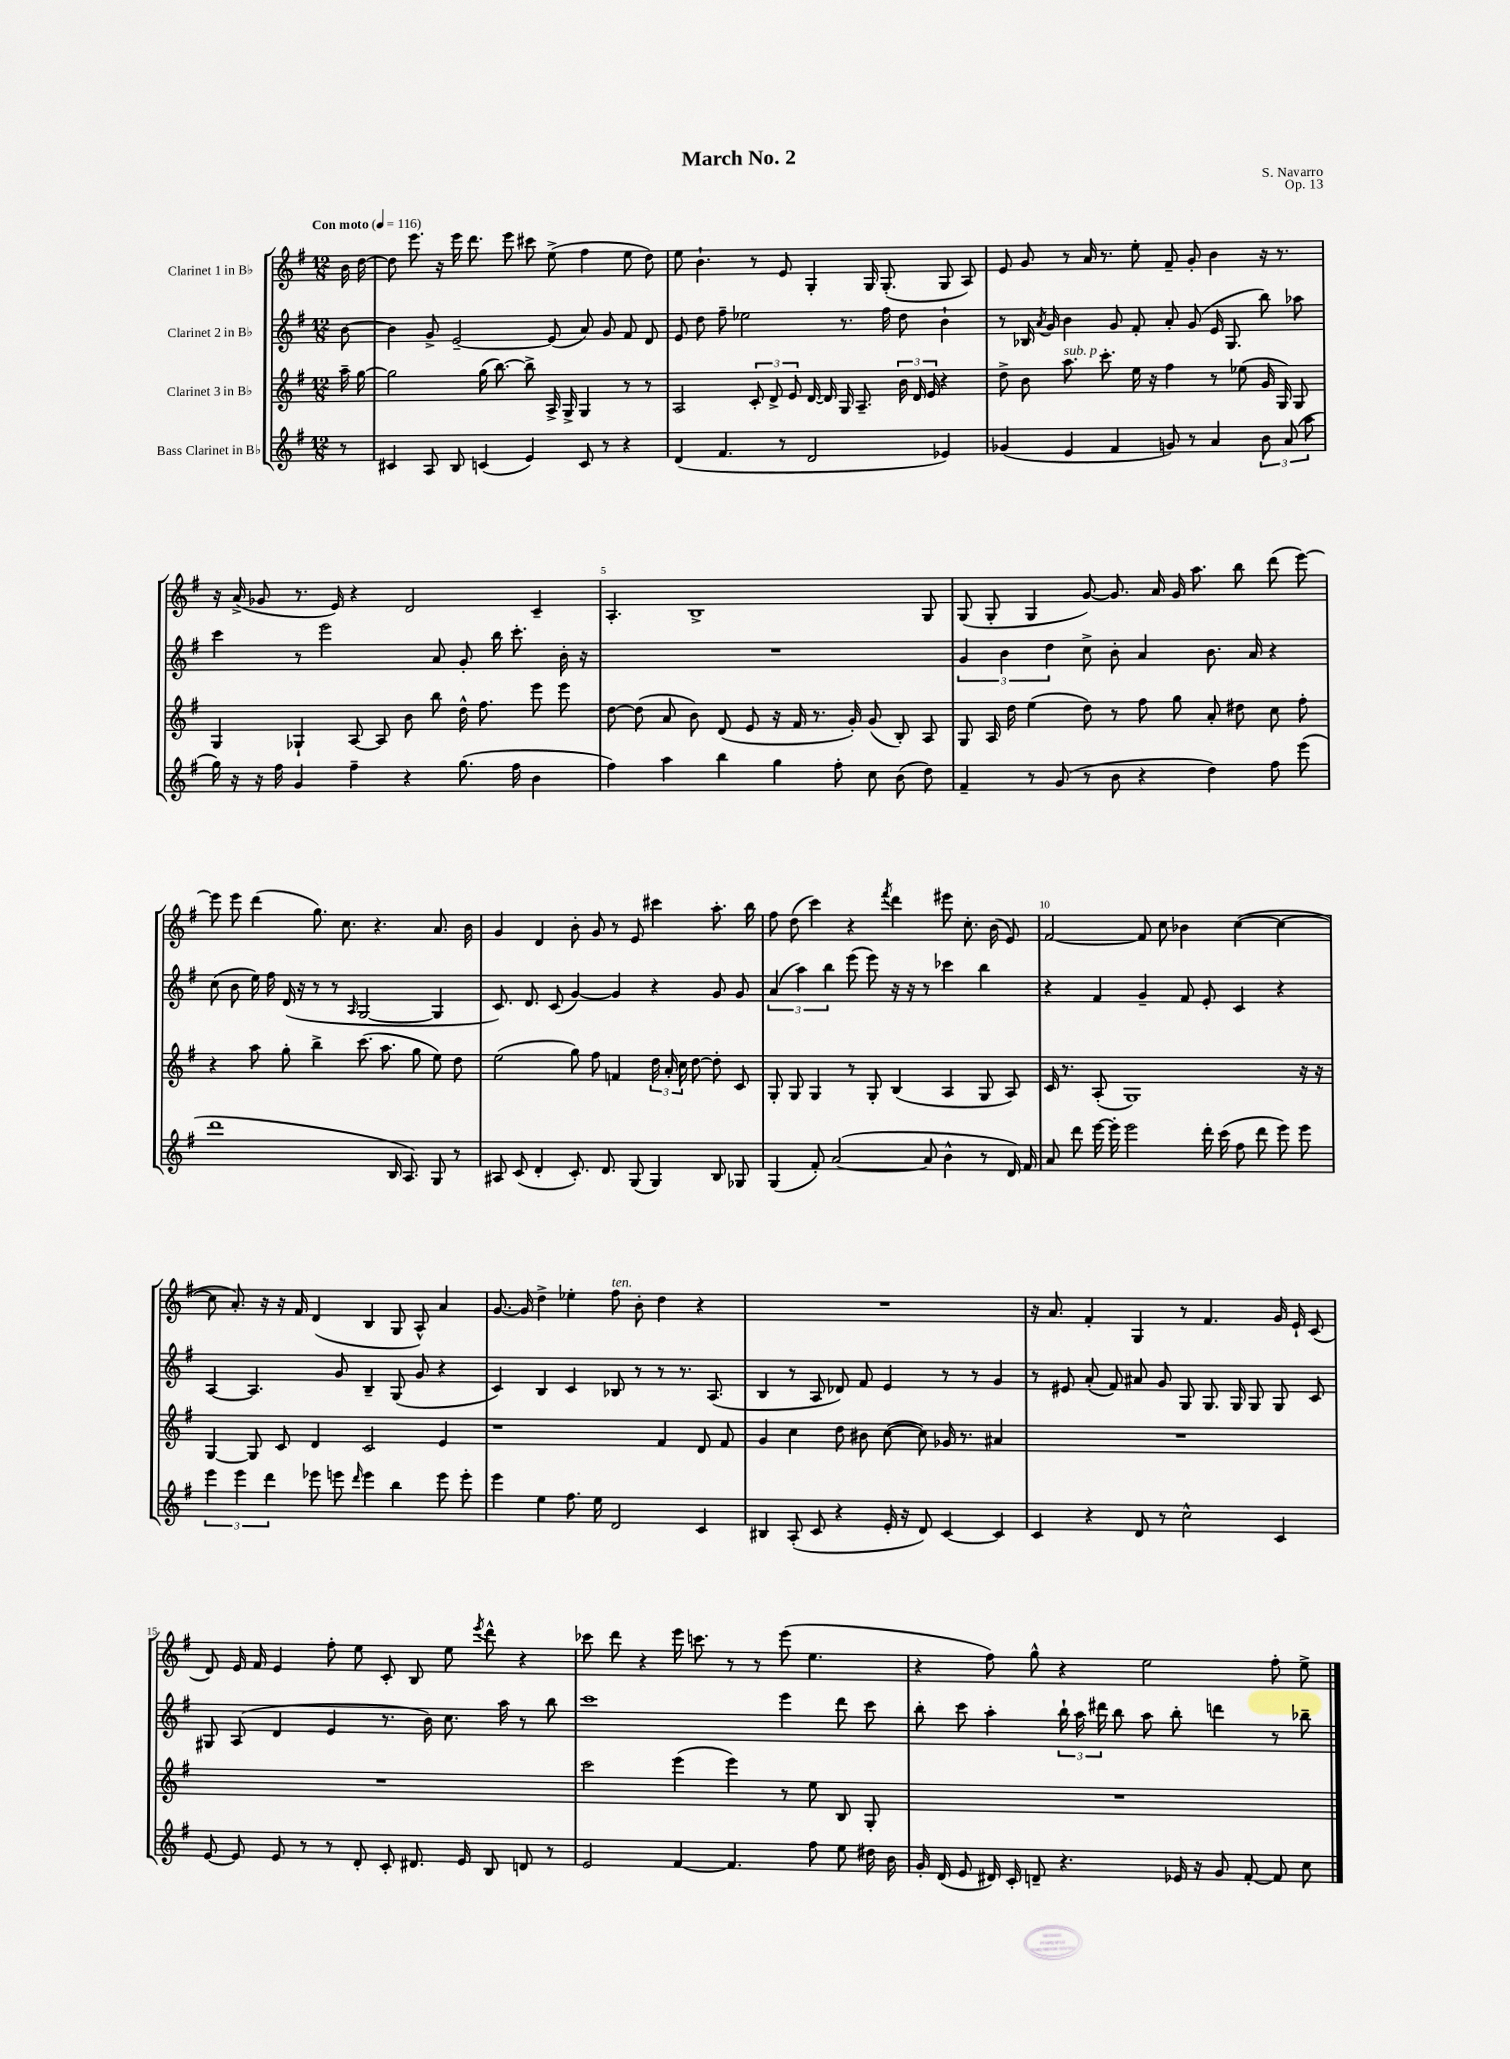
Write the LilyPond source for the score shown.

\header { title = "March No. 2" composer = "S. Navarro" opus = "Op. 13" }
<<
\new StaffGroup <<
\new Staff = "s0" \with { instrumentName = "Clarinet 1 in Bb" } {
    \clef treble \key g \major \numericTimeSignature \time 12/8 \partial 8 \tempo "Con moto" 4 = 116
    \autoBeamOff b'16 d''16~ |
    d''8 e'''8. r16 e'''16 d'''8. e'''8 cis'''8 e''8->( fis''4 e''8 d''8) |
    e''8 b'4.-! r8 e'8 g4-. g16 g8.-.( g8 a8) |
    e'8 g'8 r8 a'16 r8. e''8-. fis'8-- g'8-. b'4 r16 r8. |
    r16 a'16->( ges'8 r8. e'16) r4 d'2 c'4-- |
    a4.-. b1-> g8 |
    g8( g8-. g4 g'8~) g'8. a'16 g'16 a''8. b''8 d'''8( e'''8~) |
    e'''8 e'''8 d'''4( g''8.) c''8. r4. a'8. b'16 |
    g'4 d'4 b'8-. g'8 r8 e'8 cis'''4 a''8.-. b''16 |
    fis''8 d''8( c'''4) r4 \acciaccatura { fis'''8 } d'''4 eis'''8 c''8.-. b'16( e'8) |
    fis'2~ fis'8 c''8 bes'4 c''4~( c''4~ |
    c''8 a'8.-.) r16 r16 fis'16 d'4( b4 g8 a8-^) a'4 |
    g'8.~ g'16 d''4-> ees''4-. fis''8^\markup { \italic "ten." } b'8-. d''4 r4 |
    R1. |
    r16 a'8. fis'4-. g4 r8 fis'4. g'16 e'16-! c'8( |
    d'8) e'16 fis'16 e'4 fis''8-. e''8 c'8-. b8 e''8 \acciaccatura { e'''8 } d'''8-^ r4 |
    ces'''8 d'''8 r4 e'''16 c'''8. r8 r8 e'''8( e''4. |
    r4 fis''8) g''8-^ r4 e''2 fis''8-. e''8-> \bar "|." |
}
\new Staff = "s1" \with { instrumentName = "Clarinet 2 in Bb" } {
    \clef treble \key g \major \numericTimeSignature \time 12/8 \partial 8
    \autoBeamOff b'8~ |
    b'4 g'8-> e'2~-- e'8( a'8) g'8 fis'8 d'8 |
    e'8 d''8 fis''8-- ees''2 r8. fis''16 d''8 b'4-! |
    r8 bes16 \acciaccatura { a'8 } g'16 b'4 g'8 fis'8-. a'8-. g'8( e'16 g8. b''8) aes''8 |
    c'''4 r8 e'''2 a'8 g'8-. b''16 c'''8.-. b'16-. r16 |
    R1. |
    \tuplet 3/2 { g'4 b'4 d''4 } c''8-> b'8-. a'4 b'8. a'16 r4 |
    c''8( b'8 e''16) fis''16 d'16( r16 r8 r8 \grace { a16 } g2~ g4 |
    c'8.) d'8. c'8( g'4~) g'4 r4 g'8 g'8 |
    \tuplet 3/2 { a'4( a''4) b''4 } e'''8( e'''8) r16 r16 r8 ces'''4 b''4 |
    r4 fis'4 g'4-- fis'8 e'8-. c'4 r4 |
    a4~ a4. g'8 b4-- g8( g'8 r4 |
    c'4) b4 c'4 bes8 r8 r8 r8. a8.( |
    b4 r8 a8 des'8) fis'8 e'4 r8 r8 g'4 |
    r8 eis'8 a'8-.( fis'8) ais'8 g'8 g8 g8. g16 g8 g8 c'8 |
    gis8 a8( d'4 e'4 r8. b'16) c''8. a''16 r8 b''8 |
    c'''1 e'''4 d'''8 c'''8 |
    b''8-. c'''8 a''4-. \tuplet 3/2 { b''16-! a''16 dis'''16 } b''8 a''8 b''8-. d'''4 r8 bes''8-- \bar "|." |
}
\new Staff = "s2" \with { instrumentName = "Clarinet 3 in Bb" } {
    \clef treble \key g \major \numericTimeSignature \time 12/8 \partial 8
    \autoBeamOff a''16-- g''16~ |
    g''2 g''16( b''8.~) b''8-> a16-> g16-> g4 r8 r8 |
    a2 \tuplet 3/2 { c'8-. d'8-> e'8 } d'16~ d'16 g16 a8.-- \tuplet 3/2 { b'16 d'16 e'16 } r4 |
    d''8-> b'8 a''8.^\markup { \italic "sub. p" } c'''8.-. e''16 r16 fis''4 r8 ees''8( g'16 g16) g8 |
    g4 ges4-! a8~ a8 b'8 b''8 d''16-^ fis''8. e'''8 e'''8 |
    d''8~ d''8( a'8 b'8) d'8( e'8 r16 fis'16 r8. g'16-.) g'8( b8-.) a8 |
    g8 a16 d''16 e''4( d''8) r8 fis''8 g''8 a'8-. dis''8 c''8 fis''8-. |
    r4 a''8 g''8-. b''4-> c'''8.( a''8. g''8 e''8) d''8 |
    e''2( g''8) fis''8 f'4 \tuplet 3/2 { d''16 a'16-. c''16 } d''8~ d''8-. c'8 |
    g8-. g8 g4 r8 g8-. b4( a4 g8 a8) |
    c'16 r8. a8-.( g1) r16 r16 |
    g4~ g8 c'8 d'4 c'2 e'4 |
    r1 fis'4 d'8 fis'8 |
    g'4 c''4 d''8 bis'8 c''8~( c''8) ges'16 r8. ais'4 |
    R1. |
    R1. |
    c'''2 e'''4( e'''4) r8 e''8 b8 g8-. |
    R1. \bar "|." |
}
\new Staff = "s3" \with { instrumentName = "Bass Clarinet in Bb" } {
    \clef treble \key g \major \numericTimeSignature \time 12/8 \partial 8
    \autoBeamOff r8 |
    cis'4 a8 b8 c'4( e'4) c'8 r8 r4 |
    d'4( fis'4. r8 d'2 ees'4) |
    ges'4( e'4 fis'4 g'8) r8 a'4 \tuplet 3/2 { b'8 a'8( a''8 } |
    g''16) r16 r16 fis''16 g'4 fis''4-- r4 g''8.( fis''16 b'4 |
    fis''4) a''4 b''4 g''4 fis''8-. c''8 b'8( d''8) |
    fis'4-- r8 g'8( r8 b'8 r4 d''4) fis''8 e'''8( |
    d'''1 b16 a8.) g8 r8 |
    ais8 c'8( d'4-. c'8.-.) d'8. g8( g4) b8 ges8 |
    g4( fis'8-.) a'2~( a'8 b'4-^ r8 d'16) fis'16 |
    a'8 d'''8 e'''16~ e'''16-. e'''2 d'''16-. c'''16( fis''8 d'''8 e'''8) e'''8 |
    \tuplet 3/2 { e'''4 e'''4 d'''4 } ees'''8 e'''8 \grace { d'''16 } e'''4 b''4 e'''8 e'''8-. |
    e'''4 e''4 fis''8. e''16 d'2 c'4 |
    bis4 a8-.( c'8 r4 e'16-. r16 d'8) c'4~ c'4 |
    c'4 r4 d'8 r8 c''2-^ c'4 |
    e'8~ e'8 e'8 r8 r8 d'8-. c'8-. dis'8. e'16 b8 d'8 r8 |
    e'2 fis'4~ fis'4. fis''8 e''8 dis''16 b'16 |
    g'16-. d'16( e'8 dis'16) c'16-. d'8-- r4. ees'16 r16 g'8 fis'8~-. fis'8 c''8 \bar "|." |
}
>>
>>
\layout { \context { \Score \override BarNumber.break-visibility = ##(#f #t #t) barNumberVisibility = #(every-nth-bar-number-visible 5) } }
